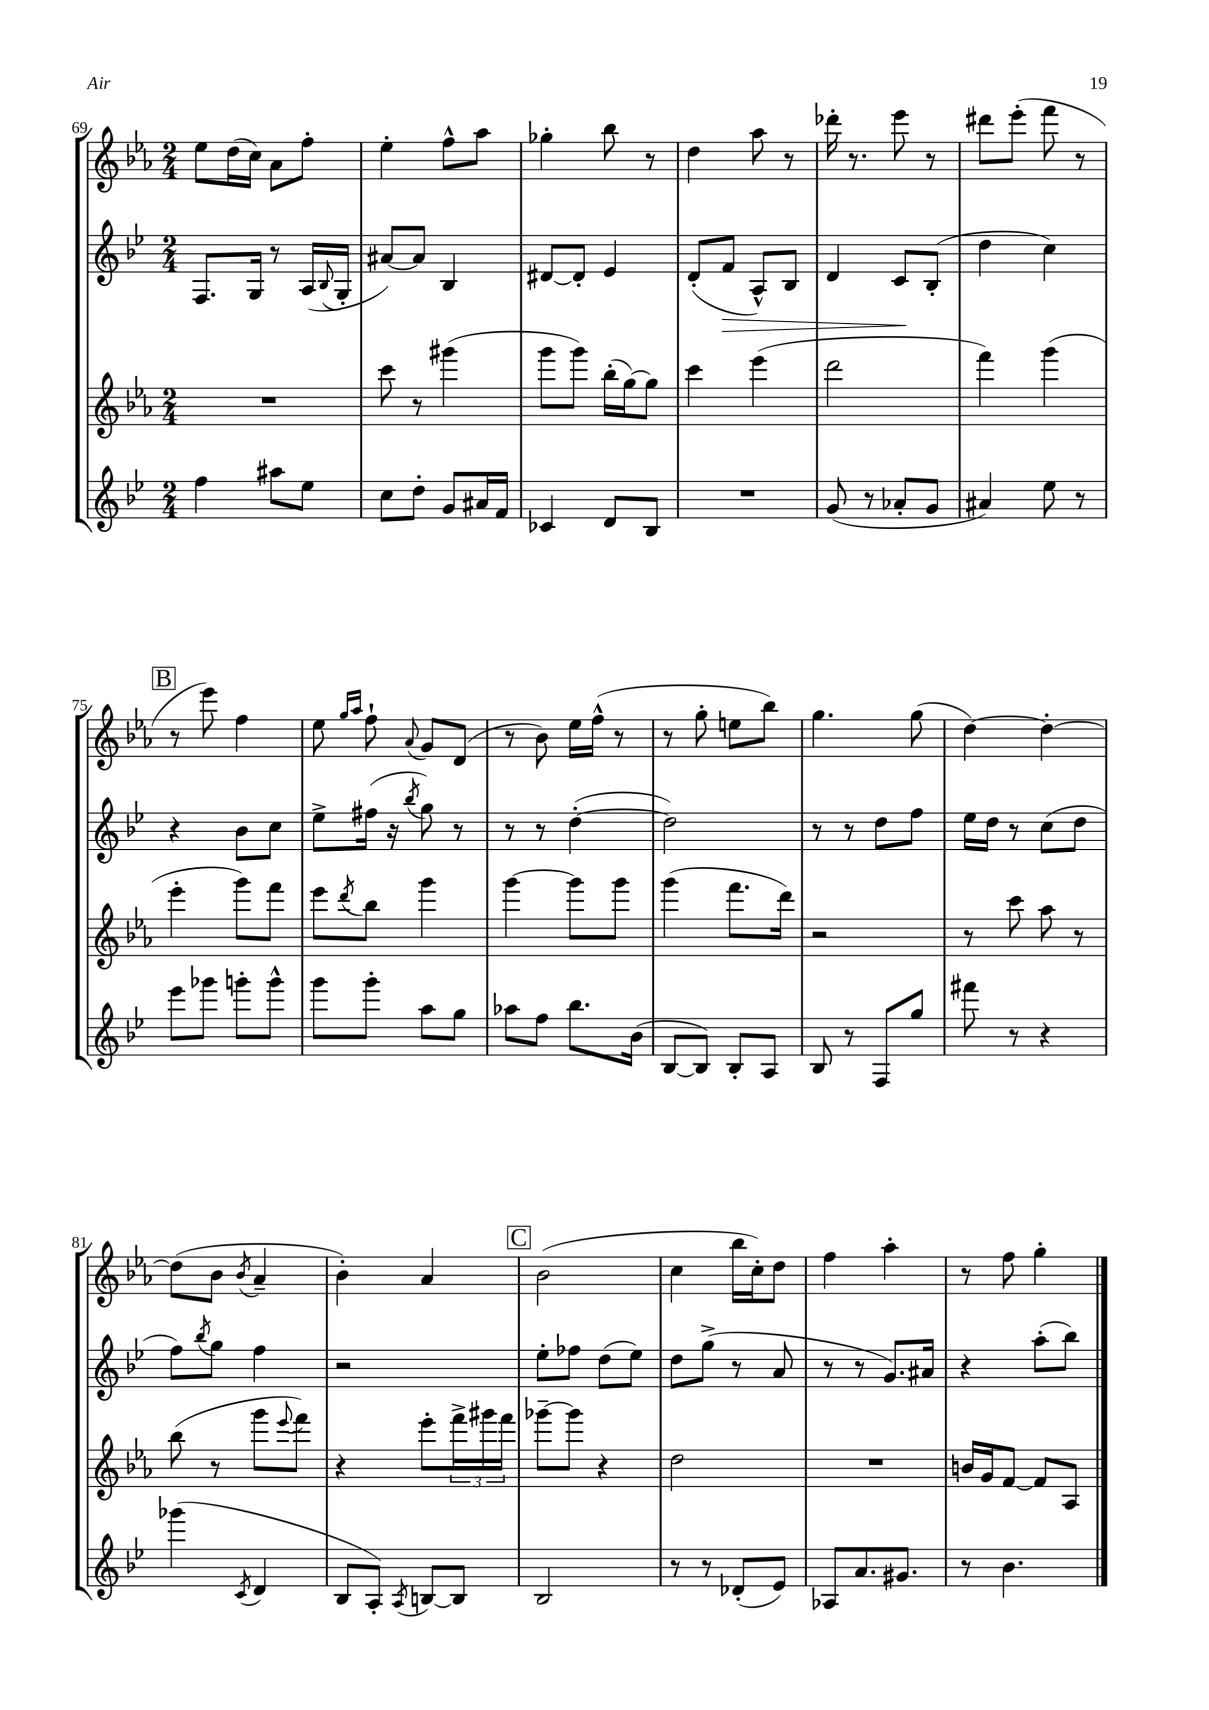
<<
\new StaffGroup <<
\new Staff = "s0" {
    \clef treble \key ees \major \numericTimeSignature \time 2/4
    ees''8 d''16( c''16) aes'8 f''8-. |
    ees''4-. f''8-^ aes''8 |
    ges''4-. bes''8 r8 |
    d''4 aes''8 r8 |
    des'''16-. r8. ees'''8 r8 |
    dis'''8 ees'''8-.( f'''8 r8 |
    \mark \markup { \box "B" } r8 ees'''8) f''4 |
    ees''8 \grace { g''16 aes''16 } f''8-! \appoggiatura { aes'8 } g'8 d'8( |
    r8 bes'8) ees''16 f''16-^( r8 |
    r8 g''8-. e''8 bes''8) |
    g''4. g''8( |
    d''4~) d''4~-. |
    d''8( bes'8 \acciaccatura { bes'8 } aes'4-- |
    bes'4-.) aes'4 |
    \mark \markup { \box "C" } bes'2( |
    c''4 bes''16 c''16-.) d''8 |
    f''4 aes''4-. |
    r8 f''8 g''4-. \bar "|." |
}
\new Staff = "s1" {
    \clef treble \key bes \major \numericTimeSignature \time 2/4
    f8. g16 r8 a16( \appoggiatura { bes8 } g16-. |
    ais'8~) ais'8 bes4 |
    dis'8~ dis'8-. ees'4 |
    d'8-.( f'8\> a8-^) bes8 |
    d'4 c'8\! bes8-.( |
    d''4 c''4) |
    \mark \markup { \box "B" } r4 bes'8 c''8 |
    ees''8-> fis''16( r16 \acciaccatura { bes''8 } g''8) r8 |
    r8 r8 d''4~-.( |
    d''2) |
    r8 r8 d''8 f''8 |
    ees''16 d''16 r8 c''8( d''8 |
    f''8) \acciaccatura { bes''8 } g''8 f''4 |
    r2 |
    \mark \markup { \box "C" } ees''8-. fes''8 d''8( ees''8) |
    d''8 g''8->( r8 a'8 |
    r8 r8 g'8.) ais'16 |
    r4 a''8-.( bes''8) \bar "|." |
}
\new Staff = "s2" {
    \clef treble \key ees \major \numericTimeSignature \time 2/4
    R2 |
    c'''8 r8 gis'''4( |
    g'''8 g'''8) bes''16-.( g''16~) g''8 |
    c'''4 ees'''4( |
    d'''2 |
    f'''4) g'''4( |
    \mark \markup { \box "B" } ees'''4-. g'''8) f'''8 |
    ees'''8 \acciaccatura { d'''8 } bes''8 g'''4 |
    g'''4~ g'''8 g'''8 |
    g'''4( f'''8. d'''16) |
    r2 |
    r8 c'''8 aes''8 r8 |
    bes''8( r8 g'''8 \appoggiatura { ees'''8 } f'''8) |
    r4 ees'''8-. \tuplet 3/2 { f'''16-> gis'''16 f'''16 } |
    \mark \markup { \box "C" } ges'''8~-- ges'''8 r4 |
    d''2 |
    R2 |
    b'16 g'16 f'8~ f'8 aes8 \bar "|." |
}
\new Staff = "s3" {
    \clef treble \key bes \major \numericTimeSignature \time 2/4
    f''4 ais''8 ees''8 |
    c''8 d''8-. g'8 ais'16 f'16 |
    ces'4 d'8 bes8 |
    R2 |
    g'8( r8 aes'8-. g'8 |
    ais'4) ees''8 r8 |
    \mark \markup { \box "B" } ees'''8 ges'''8 g'''8-. g'''8-^ |
    g'''8 g'''8-. a''8 g''8 |
    aes''8 f''8 bes''8. bes'16( |
    bes8~ bes8) bes8-. a8 |
    bes8 r8 f8 g''8 |
    fis'''8 r8 r4 |
    ges'''4( \acciaccatura { c'8 } d'4 |
    bes8 a8-.) \acciaccatura { a8 } b8~ b8 |
    \mark \markup { \box "C" } bes2 |
    r8 r8 des'8-.( ees'8) |
    aes8 a'8. gis'8. |
    r8 bes'4. \bar "|." |
}
>>
>>
\layout { \context { \Score currentBarNumber = #69 } }
